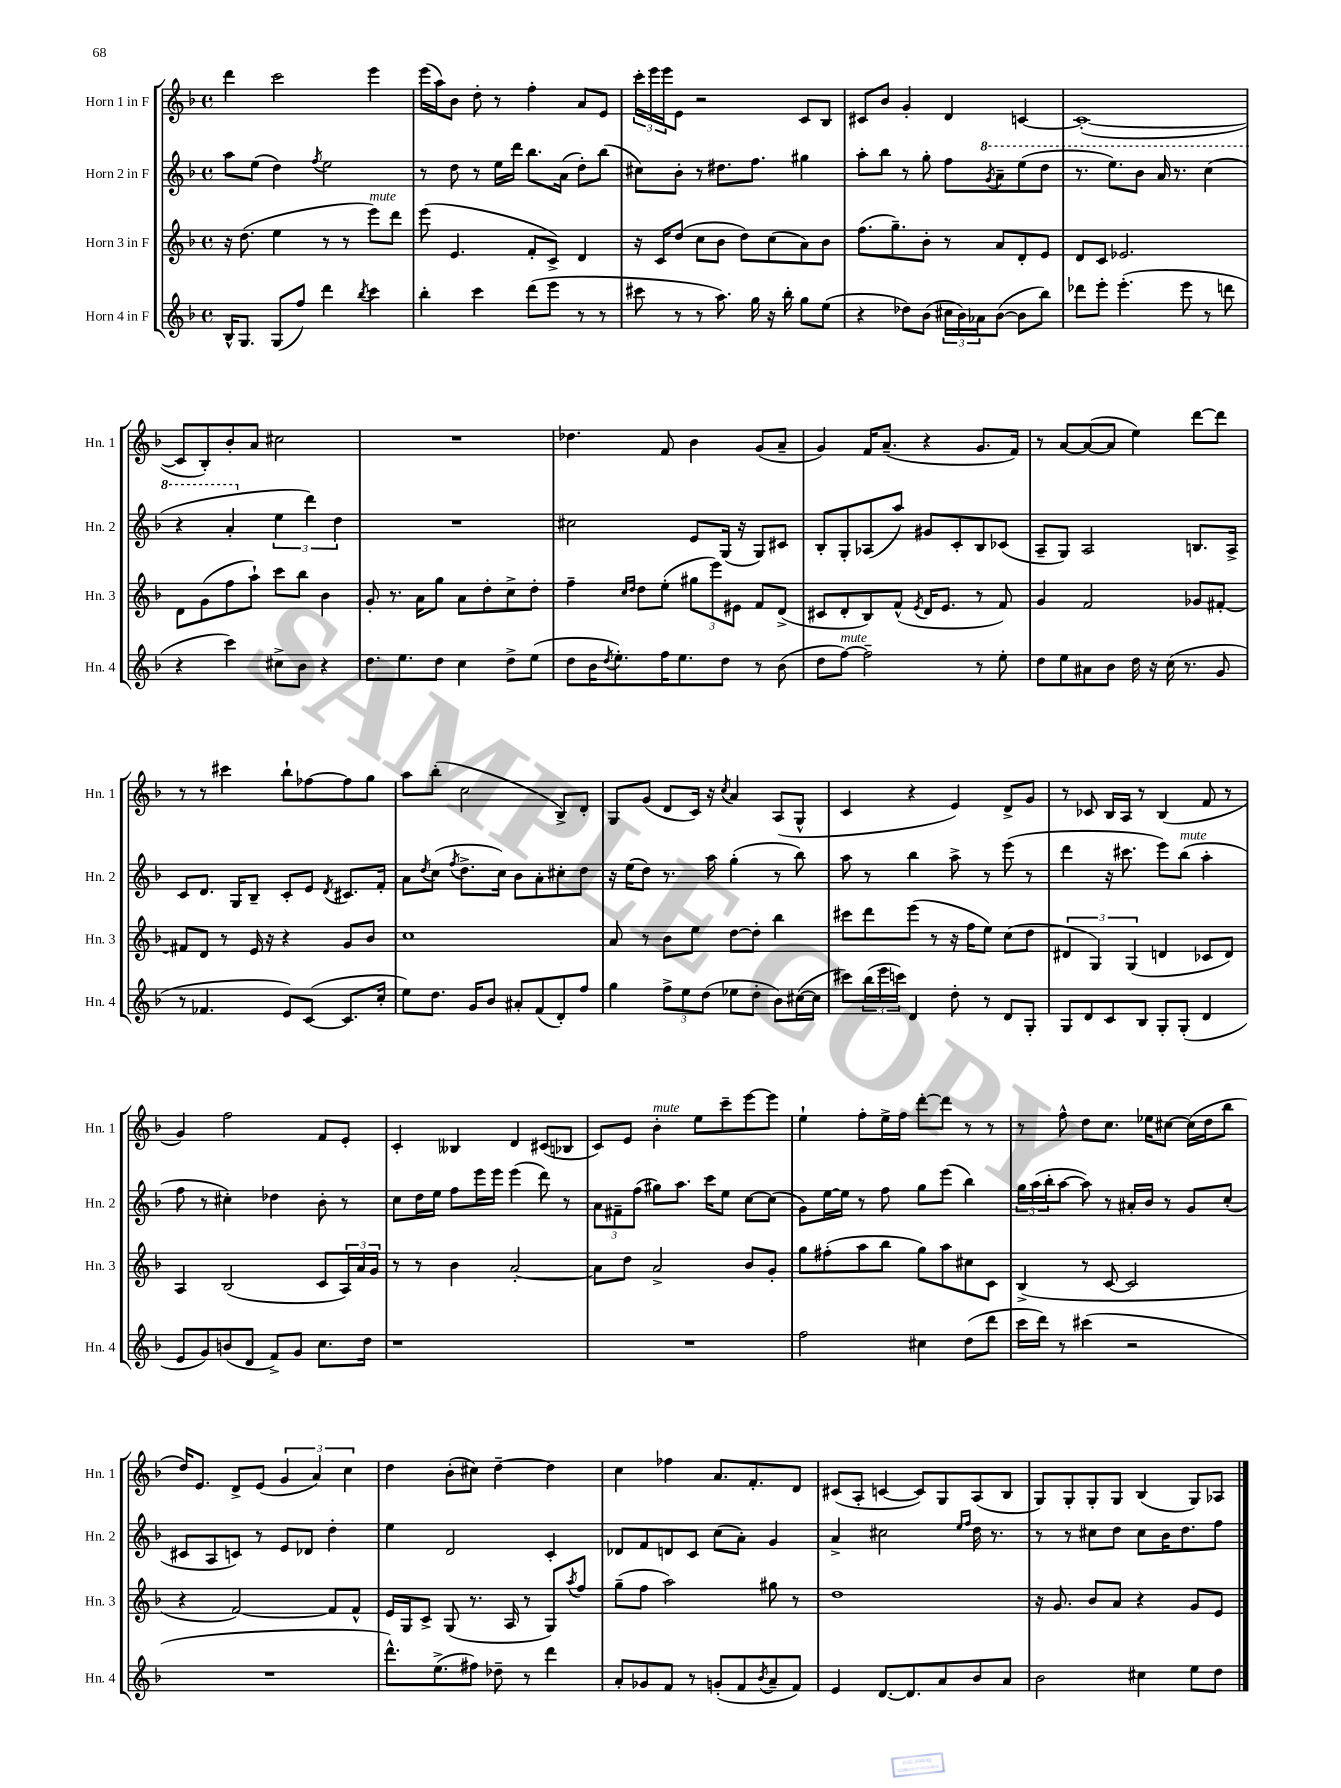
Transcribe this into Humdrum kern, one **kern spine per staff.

**kern	**kern	**kern	**kern
*staff4	*staff3	*staff2	*staff1
*clefG2	*clefG2	*clefG2	*clefG2
*k[b-]	*k[b-]	*k[b-]	*k[b-]
*M4/4	*M4/4	*M4/4	*M4/4
*met(c)	*met(c)	*met(c)	*met(c)
16B-^^	16r	8aa	4ddd
8.G	(8.dd	.	.
.	.	(8ee	.
(8G	4ee	4dd)	2ccc
8ff)	.	.	.
.	.	8qff	.
4ddd	8r	2ee	.
.	8r	.	.
8qbb-	.	.	.
4ccc	8eee)	.	4eee
.	8ddd	.	.
=	=	=	=
4bb-'	(8eee	8r	(16eee
.	.	.	16aa)
.	4.e	8dd	8b-
4ccc	.	8r	8dd'
.	.	16ee	8r
.	.	16ddd	.
(8ddd	8f'	8.bb-	4ff'
8eee	8c^)	.	.
.	.	(16a	.
8r	4d	8dd')	8a
8r	.	(8bb-	8e
=	=	=	=
8ccc#	16r	8cc#)	24ccc'
.	.	.	24eee
.	16c	.	.
.	.	.	24eee
8r	(8dd	8b-'	8e
8r	8cc	8r	2r
8.aa)	8b-	8.dd#	.
.	8dd)	.	.
16gg	.	8.ff	.
16r	(8cc	.	.
16bb-'	.	.	.
8gg	8a)	4gg#	8c
(8ee	8b-	.	8B-
=	=	=	=
4r	(8.ff	8aa'	8c#
.	.	8bb-	8b-
.	8.gg~)	.	.
8dd-)	.	8r	4g'
(8b-	8b-'	8gg'	.
24cc#	8r	8ff	4d
24b-)	.	.	.
24a-	.	.	.
.	.	8qgg	.
([8b-	8a	8aa~	.
8b-]	8d'	(8eee	[4c
8bb-)	8e	8ddd	.
=	=	=	=
8ddd-	8d	8.r	(1c'_
8eee'	8c	.	.
.	.	8.eee)	.
(4.eee'	2.e-	.	.
.	.	8bb-	.
.	.	16aa	.
.	.	8.r	.
8eee	.	.	.
8r	.	(4ccc	.
8ddd	.	.	.
=	=	=	=
4r	8d	4r	8c]
.	(8g	.	8B-')
4ccc)	8ff	4aa'	8b-'
.	8aa`)	.	8a
8cc#^	8ccc	6ee	2cc#
8b-	8bb-	.	.
.	.	6ddd)	.
4r	4b-	.	.
.	.	6dd	.
=	=	=	=
8.dd	8g'	1r	1r
.	8.r	.	.
8.ee	.	.	.
.	16a	.	.
8dd	8gg	.	.
4cc	8a	.	.
.	8dd'	.	.
8dd^	8cc^	.	.
(8ee	8dd'	.	.
=	=	=	=
8dd	4ff~	2cc#	4.dd-
16b-	.	.	.
8qdd	.	.	.
8.ee')	.	.	.
.	16qqcc	.	.
.	16qqdd	.	.
.	8dd	.	.
16ff	(8ee'	.	8f
8.ee	.	.	.
.	12gg#	8e	4b-
.	12eee)	.	.
8dd	.	(16G	.
.	12e#	.	.
.	.	16r	.
8r	8f	8G)	(8g
(8b-	(8d^	8c#	8a~
=	=	=	=
8dd	8c#	8B-'	4g)
[8ff)	8d'	8G'	.
2ff~]	8B-)	(8A-	16f
.	.	.	(8.a~
.	(8f^^	8aa)	.
.	8qe	.	.
.	16d	8g#	4r
.	8.e	.	.
.	.	8c'	.
8r	8r	8B-	8.g
8ee'	8f)	(8c-	.
.	.	.	16f)
=	=	=	=
8dd	4g	8A~	8r
8ee	.	8G)	[8a
8a#	2f	2A	(8a_
8b-	.	.	8a]
16dd	.	.	4ee)
16r	.	.	.
(16cc	.	.	.
8.r	.	.	.
.	8g-	8.B	[8ddd
8g	[8f#'	.	8ddd]
.	.	16A^	.
=	=	=	=
8r	8f#]	8c	8r
4.f-	8d	8.d	8r
.	8r	.	4ccc#
.	.	16G	.
.	16e	8B-~	.
.	16r	.	.
8e)	4r	8c'	8bb-`
([8c	.	8e	[8ff-
.	.	8qd	.
8.c]	8g	8.c#	8ff-]
.	8b-	.	8gg
16cc'	.	16f'	.
=	=	=	=
8ee)	1cc	8a	8aa
.	.	8qdd	.
8.dd	.	(8cc	(8bb-'
.	.	8qff	.
.	.	8.dd^	2cc
16g	.	.	.
8b-	.	.	.
.	.	16cc)	.
8a#'	.	8b-	.
(8f	.	8a'	.
8d')	.	8cc#'	8B-^)
8ff	.	8dd	8d'
=	=	=	=
4gg	8a	16r	8G
.	.	(16ee	.
.	8r	8dd)	(8g
12ff^	8b-	8.r	8d
12ee	.	.	.
.	8ee	.	16c)
(12dd	.	.	.
.	.	16aa	16r
.	.	.	8qcc
8ee-	[8dd	(4gg'	4a
8dd'	8dd']	.	.
8b-)	4bb-	8r	(8A
([16cc#	.	8bb-)	8G^^
16cc#]	.	.	.
=	=	=	=
8ccc#)	8ccc#	8aa	4c
(24bb-	8ddd	8r	.
24eee	.	.	.
24ccc)	.	.	.
4d	(8eee	4bb-	4r
.	8r	.	.
8dd'	16r	8aa^	4e)
.	16ff	.	.
8r	8ee)	8r	.
8d	(8cc	(8eee	8d^
8G'	8dd	8r	8g
=	=	=	=
8G	6d#	4ddd	8r
8d	.	.	8c-
.	6G)	.	.
8c	.	16r	16B-
.	.	8.ccc#	16A
.	(6G	.	.
8B-	.	.	8r
8G'	4d	8eee)	(4B-
(8G'	.	(8bb-	.
4d	8c-	4aa'	8f
.	8d)	.	8r
=	=	=	=
8e	4A	8ff	4g)
8g)	.	8r	.
(8b	(2B-	4cc#')	2ff
8d	.	.	.
8f^)	.	4dd-	.
8g	.	.	.
8.cc	8c	8b-'	8f
.	24A)	8r	8e'
.	24a	.	.
16dd	.	.	.
.	24g	.	.
=	=	=	=
1r	8r	8cc	4c'
.	8r	16dd	.
.	.	16ee	.
.	4b-	8ff	4B--
.	.	16eee	.
.	.	16eee	.
.	[2a'	(4eee	4d
.	.	8ddd)	(8c#
.	.	8r	8B-
=	=	=	=
1r	8a]	12a	8c)
.	.	12f#~	.
.	8dd	.	8e
.	.	(12ff	.
.	2a^	8gg#)	4b-'
.	.	8.aa	.
.	.	.	8ee
.	.	16ccc	.
.	.	8ee	8ccc~
.	8b-	[8cc	[8eee
.	8g'	(8cc]	8eee]
=	=	=	=
2ff	8gg	8g)	4ee`
.	(8ff#'	[16ee	.
.	.	16ee]	.
.	8aa	8r	8ff'
.	8bb-	8ff	16ee^
.	.	.	16ff
4cc#	8gg)	8gg	[8ddd'
.	8aa	(8eee	8ddd]
(8dd	8cc#	4bb-)	8r
8ddd	8c	.	8r
=	=	=	=
16ccc	(4B-^	24gg	8r
.	.	(24aa	.
16ddd)	.	.	.
.	.	24bb-'	.
8r	.	[8aa	8ff^^
(4ccc#	8r	8aa])	8dd
.	[8c	8r	8.cc
2r	2c]	16a#'	.
.	.	16b-	16ee-
.	.	8r	[8cc#
.	.	8g	(16cc#]
.	.	.	16dd
.	.	(8cc'	8bb-
=	=	=	=
1r	4r	8c#	16dd)
.	.	.	8.e
.	.	8A	.
.	[2f)	8c)	8d^
.	.	8r	(8e
.	.	8e	6g
.	.	8d-	.
.	.	.	6a)
.	8f]	4dd'	.
.	.	.	6cc
.	8f^^	.	.
=	=	=	=
8.ddd^^)	16e	4ee	4dd
.	16G	.	.
.	8c^	.	.
(8.ee^	.	.	.
.	(8G	2d	(8b-'
8ff#)	8.r	.	8cc#)
8dd-~	.	.	[4dd~
.	16A	.	.
8r	8r	.	.
4ddd	8G)	4c'	4dd]
.	8qaa	.	.
.	8ff	.	.
=	=	=	=
8a'	(8gg~	8d-	4cc
8g-	8ff	8f	.
8f	2aa)	8d	4ff-
8r	.	8c	.
(8g'	.	(8cc	8.a
8f	.	8a')	.
.	.	.	8.f'
8qb-	.	.	.
8a~	8gg#	4g	.
8f)	8r	.	8d
=	=	=	=
4e	1dd	4a^	(8c#
.	.	.	8A'
[8.d	.	2cc#	[4c
8.d]	.	.	.
.	.	.	8c])
8a	.	.	8G
.	.	16qqee	.
.	.	16qqff	.
8b-	.	16dd	(8A
.	.	8.r	.
8a	.	.	8B-
=	=	=	=
2b-	16r	8r	8G)
.	8.g	.	.
.	.	8r	8G'
.	8b-	8cc#	8G'
.	8a	8dd	8G
4cc#	4r	8cc#	(4B-
.	.	16b-	.
.	.	8.dd	.
8ee	8g	.	8G)
8dd	8e	8ff	8A-
==	==	==	==
*-	*-	*-	*-
